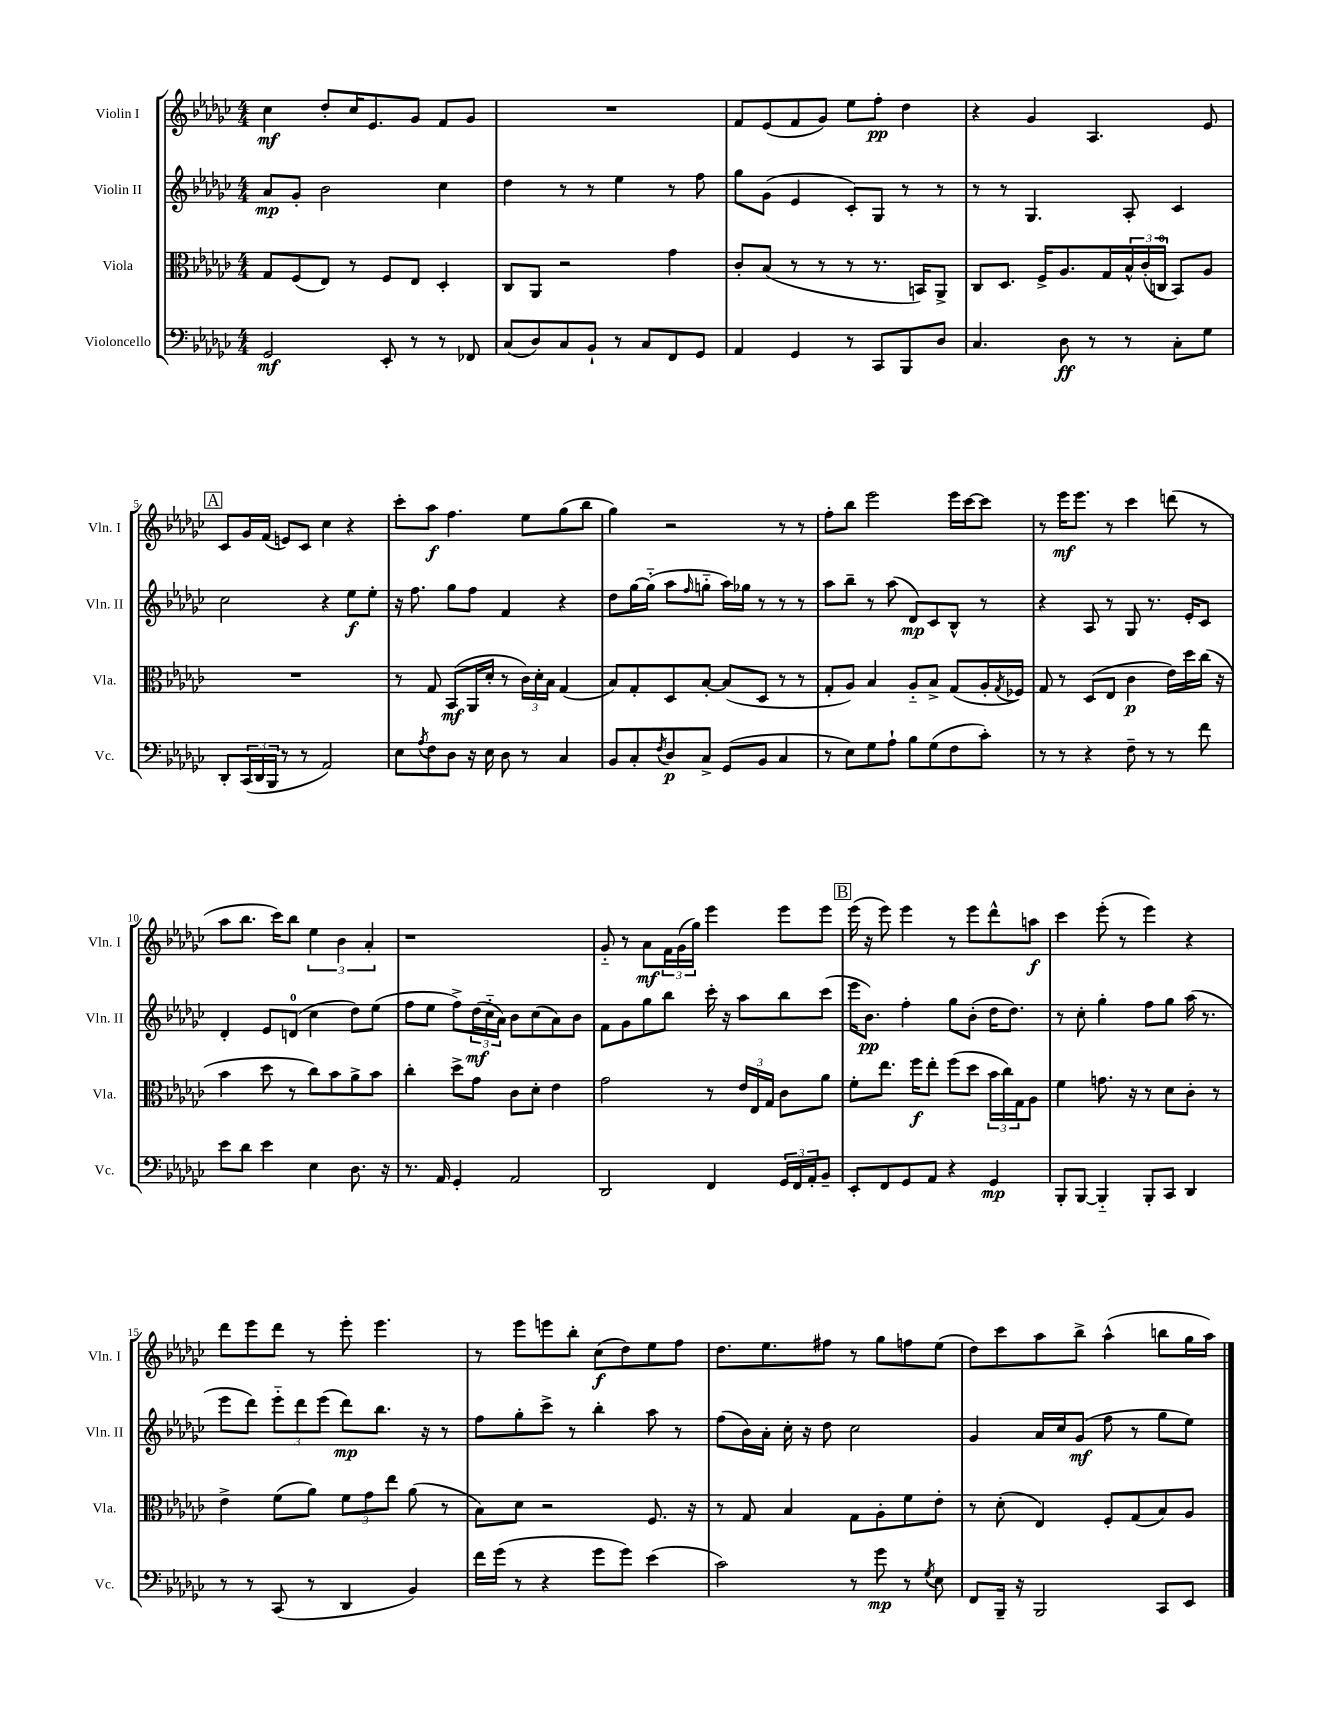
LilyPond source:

<<
\new StaffGroup <<
\new Staff = "s0" \with { instrumentName = "Violin I" shortInstrumentName = "Vln. I" } {
    \clef treble \key ges \major \numericTimeSignature \time 4/4
    ces''4\mf des''8-. ces''16 ees'8. ges'8 f'8 ges'8 |
    R1 |
    f'8 ees'8( f'8 ges'8) ees''8 f''8-.\pp des''4 |
    r4 ges'4 aes4. ees'8 |
    \mark \markup { \box "A" } ces'8 ges'16 f'16( e'8) ces'8 ces''4 r4 |
    ces'''8-. aes''8\f f''4. ees''8 ges''8( bes''8 |
    ges''4) r2 r8 r8 |
    f''8-. bes''8 ees'''2 ees'''16 ces'''16~ ces'''8 |
    r8 ees'''16\mf ees'''8. r8 ces'''4 d'''8( r8 |
    aes''8 bes''8. ces'''16) bes''8 \tuplet 3/2 { ees''4 bes'4 aes'4-. } |
    r1 |
    ges'8-_ r8 aes'8\mf \tuplet 3/2 { f'16 ges'16( ges''16) } ees'''4 ees'''8 ees'''8 |
    \mark \markup { \box "B" } ees'''16( r16 ees'''8) ees'''4 r8 ees'''8 des'''8-^ a''8\f |
    ces'''4 ees'''8-.( r8 ees'''4) r4 |
    des'''8 ees'''8 des'''8 r8 ees'''8-. ees'''4. |
    r8 ees'''8 e'''8 bes''8-. ces''8\f( des''8) ees''8 f''8 |
    des''8. ees''8. fis''8 r8 ges''8 f''8 ees''8( |
    des''8) ces'''8 aes''8 bes''8-> aes''4-^( b''8 ges''16 aes''16) \bar "|." |
}
\new Staff = "s1" \with { instrumentName = "Violin II" shortInstrumentName = "Vln. II" } {
    \clef treble \key ges \major \numericTimeSignature \time 4/4
    aes'8\mp ges'8-. bes'2 ces''4 |
    des''4 r8 r8 ees''4 r8 f''8 |
    ges''8 ges'8( ees'4 ces'8-.) ges8 r8 r8 |
    r8 r8 ges4. aes8-. ces'4 |
    \mark \markup { \box "A" } ces''2 r4 ees''8\f ees''8-. |
    r16 f''8. ges''8 f''8 f'4 r4 |
    des''8 ges''16~ ges''16-_( aes''8 \grace { f''16 } g''8-_ aes''16) ges''16 r8 r8 r8 |
    aes''8 bes''8-- r8 aes''8( des'8\mp) ces'8 bes8-^ r8 |
    r4 aes8 r8 ges8 r8. ees'16-. ces'8 |
    des'4-. ees'8 d'8-0( ces''4 des''8) ees''8( |
    f''8 ees''8 f''8->) \tuplet 3/2 { des''16\mf( ces''16-_ aes'16) } bes'8 ces''8( aes'8) bes'8 |
    f'8 ges'8 ges''8 bes''8 ces'''16-. r16 aes''8 bes''8 ces'''8( |
    \mark \markup { \box "B" } ees'''16 bes'8.\pp) f''4-. ges''8 bes'8-.( des''16 des''8.) |
    r8 ces''8-. ges''4-. f''8 ges''8 aes''16( r8. |
    ees'''8 des'''8) \tuplet 3/2 { ees'''8-_ des'''8 ees'''8( } des'''8\mp) bes''8. r16 r8 |
    f''8 ges''8-. ces'''8-> r8 bes''4-. aes''8 r8 |
    f''8( bes'16) aes'16-. ces''16-. r16 des''8 ces''2 |
    ges'4 aes'16 ces''16 ges'8\mf( f''8 r8 ges''8 ees''8) \bar "|." |
}
\new Staff = "s2" \with { instrumentName = "Viola" shortInstrumentName = "Vla." } {
    \clef alto \key ges \major \numericTimeSignature \time 4/4
    ges8 f8( ees8) r8 f8 ees8 des4-. |
    ces8 aes,8 r2 ges'4 |
    ces'8-. bes8( r8 r8 r8 r8. b,16) aes,8-> |
    ces8 des8. f16-> aes8. ges16 \tuplet 3/2 { bes16-^ ces'16-.( c16-0 } bes,8) aes8 |
    \mark \markup { \box "A" } R1 |
    r8 ges8 bes,8\mf( aes,16 des'16-. r8 \tuplet 3/2 { ces'16) des'16-. bes16 } ges4( |
    bes8) ges8-. des8 bes8~-. bes8( des8 r8 r8 |
    ges8-. aes8) bes4 aes8-_ bes8-> ges8( aes16-. \acciaccatura { ges8 } fes16) |
    ges8 r8 des8( ees8 ces'4\p ees'16) des''16 ces''16( r16 |
    bes'4 des''8 r8 ces''8) bes'8 aes'8-> bes'8 |
    ces''4-. des''8-> ges'8 ces'8 des'8-. ees'4 |
    ges'2 r8 \tuplet 3/2 { ees'16 ees16 ges16 } ces'8 aes'8 |
    \mark \markup { \box "B" } f'8-. ees''8. f''16\f ees''8-. f''8( des''8 \tuplet 3/2 { bes'16 ces''16) ges16 } aes8 |
    f'4 g'8. r16 r8 des'8 ces'8-. r8 |
    ees'4-> f'8( aes'8) \tuplet 3/2 { f'8 ges'8 ees''8 } aes'8( r8 |
    bes8) des'8 r2 f8. r16 |
    r8 ges8 bes4 ges8 aes8-. f'8 ees'8-. |
    r8 des'8-.( ees4) f8-. ges8( bes8) aes8 \bar "|." |
}
\new Staff = "s3" \with { instrumentName = "Violoncello" shortInstrumentName = "Vc." } {
    \clef bass \key ges \major \numericTimeSignature \time 4/4
    ges,2\mf ees,8-. r8 r8 fes,8 |
    ces8( des8) ces8 bes,8-! r8 ces8 f,8 ges,8 |
    aes,4 ges,4 r8 ces,8 bes,,8 des8 |
    ces4. des8\ff r8 r8 ces8-. ges8 |
    \mark \markup { \box "A" } des,8-. \tuplet 3/2 { ces,16( des,16 bes,,16 } r8 r8 aes,2) |
    ees8 \acciaccatura { aes8 } f8 des8 r16 ees16 des8 r8 ces4 |
    bes,8 ces8-. \acciaccatura { f8 } des8\p ces8-> ges,8( bes,8 ces4 |
    r8 ees8) ges8 aes8-! bes8 ges8( f8 ces'8-.) |
    r8 r8 r4 f8-- r8 r8 f'8 |
    ees'8 des'8 ees'4 ees4 des8. r16 |
    r8. aes,16 ges,4-. aes,2 |
    des,2 f,4 \tuplet 3/2 { ges,16 f,16 aes,16-. } bes,8-- |
    \mark \markup { \box "B" } ees,8-. f,8 ges,8 aes,8 r4 ges,4\mp |
    bes,,8-. bes,,8~ bes,,4-_ bes,,8-. ces,8 des,4 |
    r8 r8 ces,8( r8 des,4 bes,4) |
    f'16 ges'16( r8 r4 ges'8 ges'8) ees'4( |
    ces'2) r8 ges'8\mp r8 \acciaccatura { ges8 } ees8 |
    f,8 bes,,16-- r16 bes,,2 ces,8 ees,8 \bar "|." |
}
>>
>>
